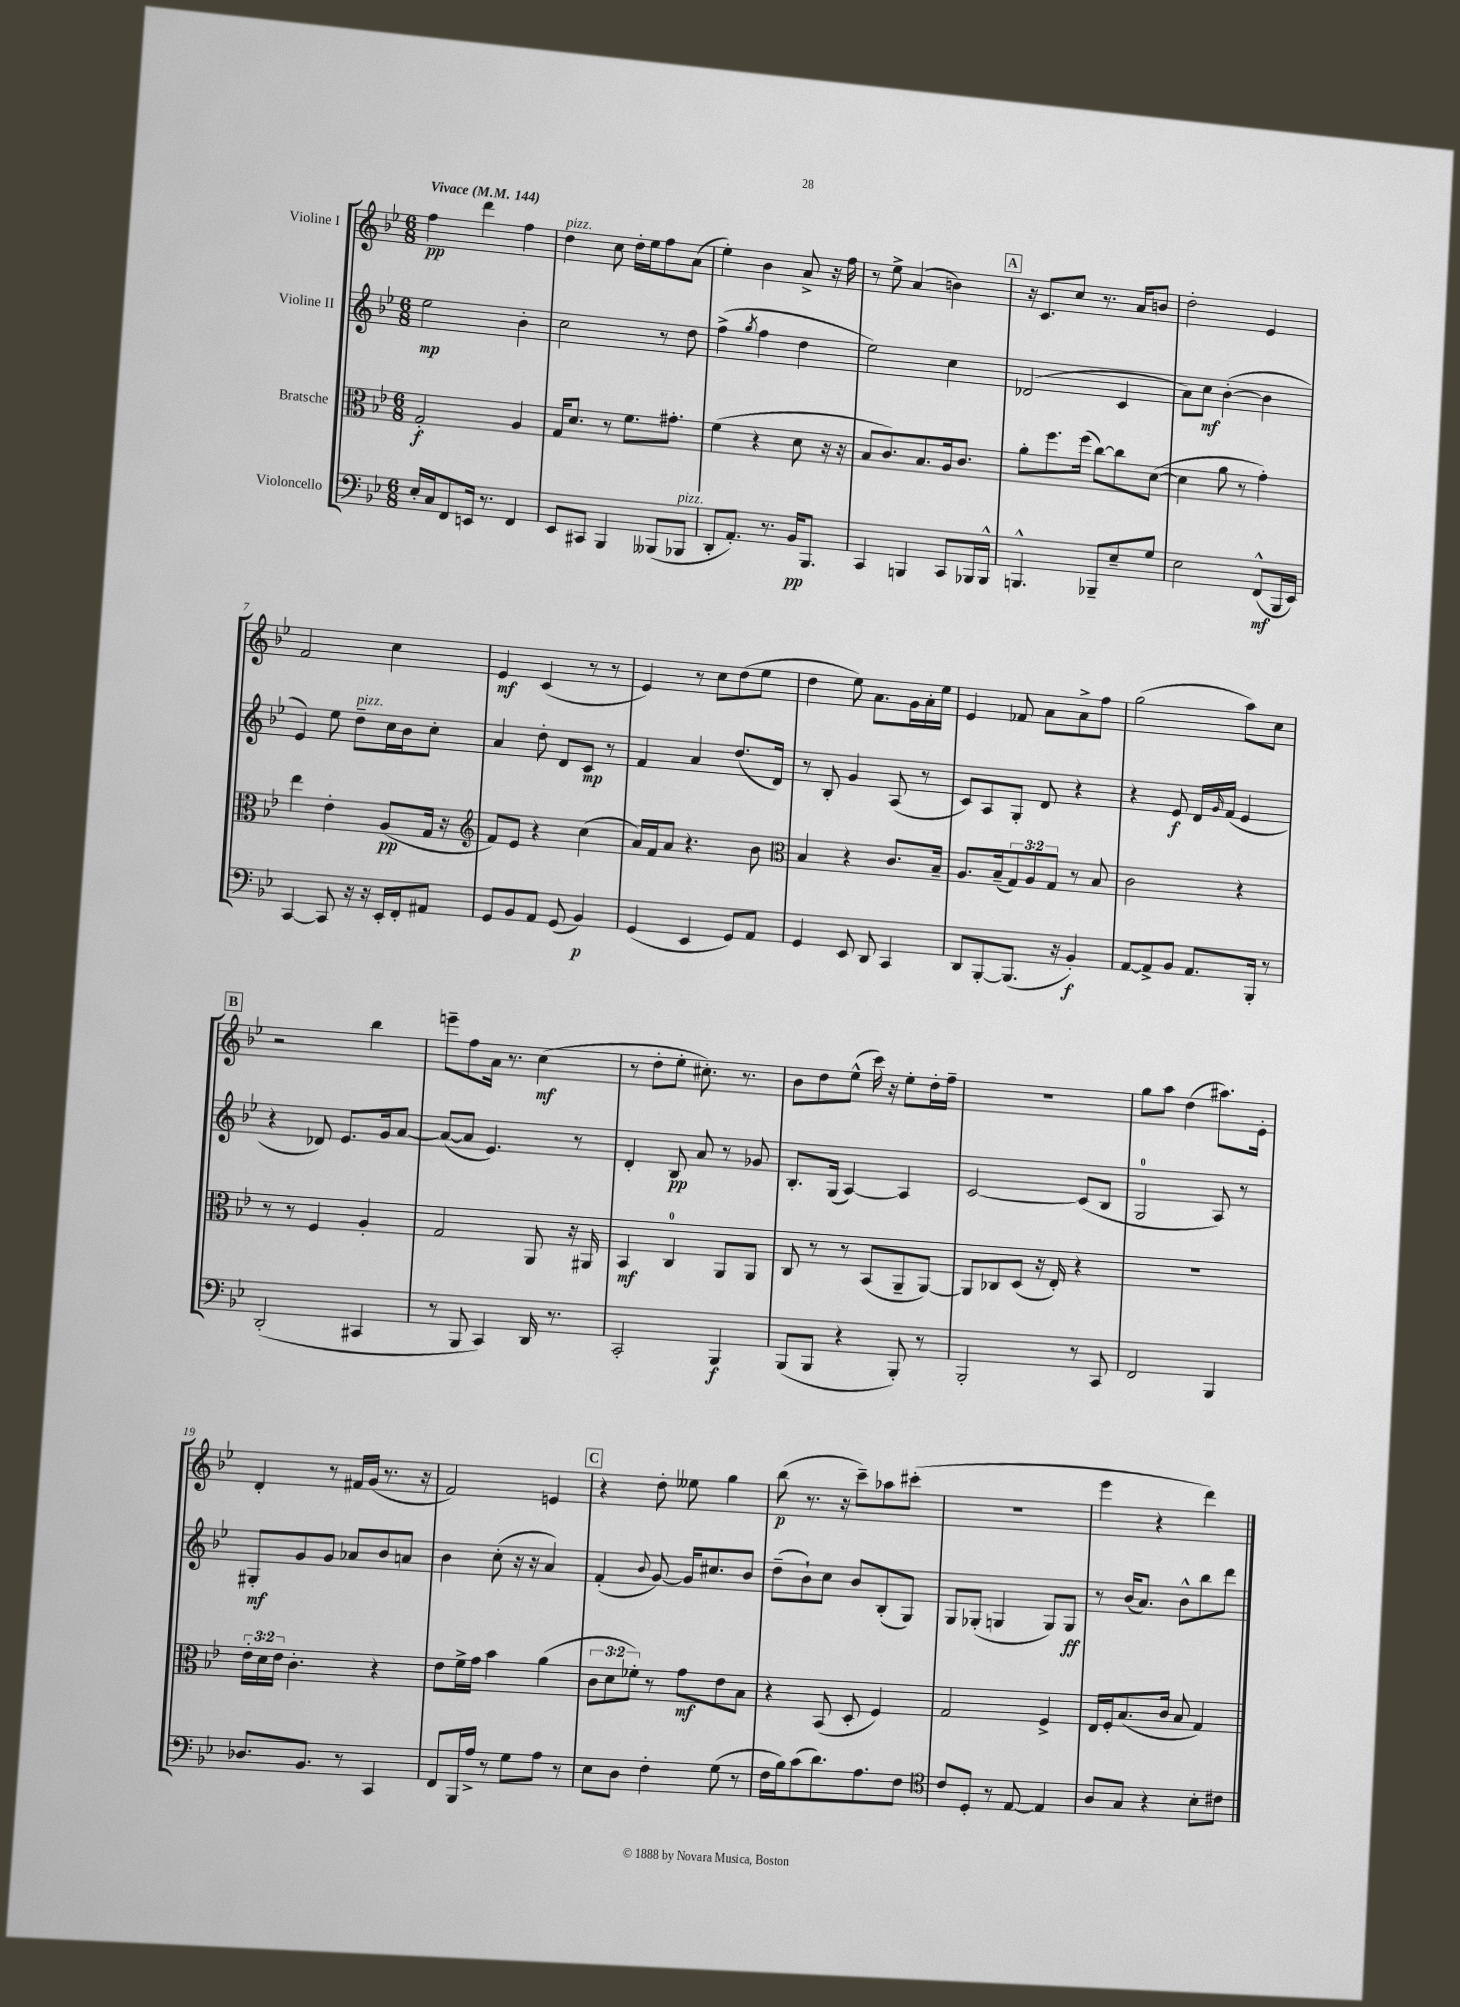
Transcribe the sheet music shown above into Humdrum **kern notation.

**kern	**kern	**kern	**kern
*staff4	*staff3	*staff2	*staff1
*clefF4	*clefC3	*clefG2	*clefG2
*k[b-e-]	*k[b-e-]	*k[b-e-]	*k[b-e-]
*M6/8	*M6/8	*M6/8	*M6/8
*MM144	*MM144	*MM144	*MM144
16E-'	2G'	2ee-	4ff
16C	.	.	.
8FF	.	.	.
16EE	.	.	4ddd
8.r	.	.	.
4FF	4A	4b-'	4ff
=	=	=	=
8EE-	16G	2cc	4dd
.	8.d	.	.
8CC#	.	.	.
4BBB-	8r	.	8cc
.	8.f	.	16dd'
.	.	.	16ee-
(8BBB--	.	8r	8ff
.	8.g#'	.	.
8BBB-	.	8dd	(8a
=	=	=	=
8DD'	(4f	(4ff^	4ee-')
8.AA')	.	.	.
.	.	8qgg	.
.	4r	4ff	4b-
8.r	.	.	.
16BB-	8d	4dd	8a^
8.BBB-	.	.	.
.	16r	.	16r
.	16r	.	16ff
=	=	=	=
4CC	8B-	2ee-)	8r
.	8.c)	.	8ee-^
4BBB	.	.	(4a
.	8.B-	.	.
8CC	16A	4cc	4b)
.	8.c	.	.
16BBB-	.	.	.
16BBB-^^	.	.	.
=	=	=	=
4.BBB^^	8a'	(2d-	16r
.	.	.	8.c
.	8.ff	.	.
.	.	.	8cc
.	(16ff	.	.
8BBB-~	[8cc)	.	8.r
8E-~	8cc]	4c	.
.	.	.	16a
8G	([8d	.	8b
=	=	=	=
2E-	4d]	8a)	2dd'
.	.	8cc	.
.	8a	([4b-'	.
.	8r	.	.
(8FF^^	4g')	4b-]	4e-
16BBB-	.	.	.
16EE-)	.	.	.
=	=	=	=
[4CC	4ee-	4e-)	2f
8CC]	4e-'	8ee-	.
16r	.	8dd~	.
16r	.	.	.
16EE-'	(8A	16cc	4cc
16FF'	.	16b-	.
8AA#	16G	8cc'	.
.	16r	.	.
=	=	=	=
*	*clefG2	*	*
8GG	8f)	4a	4e-
8BB-	8e-	.	.
8AA	4r	8dd'	(4c
(8GG	.	8d	.
4BB-)	(4cc	8c	8r
.	.	8r	8r
=	=	=	=
(4GG	16a)	4f	4e-)
.	16f	.	.
.	8a	.	.
4EE-	4.r	4a	8r
.	.	.	8cc
8GG)	.	(8.dd	(8dd
8AA	8b-	.	8ee-
.	.	16d)	.
=	=	=	=
*	*clefC3	*	*
4GG	4B-	8r	4dd
.	.	8B-'	.
8EE-	4r	4g	8ee-)
8DD	.	.	8.a
4CC	8.c	(8A	.
.	.	.	16g
.	.	8r	16a'
.	16B-~	.	16ee-
=	=	=	=
8DD	8.A	8c)	4e-
[8BBB-'	.	8A	.
.	(16B-~	.	.
(8.BBB-]	12G)	8G'	8f-
.	12A	.	.
.	.	8d	8a
.	12G	.	.
16r	.	.	.
4BB-')	8r	4r	8a^
.	8B-	.	8ff
=	=	=	=
[8AA	2c	4r	(2gg
8AA^]	.	.	.
8BB-	.	8e-	.
8.AA	.	16d	.
.	.	16qqg	.
.	.	(16f	.
.	4r	4e-	8aa)
16BBB-'	.	.	.
8r	.	.	8cc
=	=	=	=
(2DD'	8r	4r	2r
.	8r	.	.
.	4F	8d-)	.
.	.	8.e-	.
4CC#	4A'	.	4bb-
.	.	16g	.
.	.	[8a	.
=	=	=	=
8r	2G	(8a_	8eee~
8BBB-	.	8a]	8ff
4CC)	.	4.e-)	16a
.	.	.	8.r
16DD	8AA	.	(4cc
8.r	.	.	.
.	16r	8r	.
.	16AA#	.	.
=	=	=	=
2CC'	4BB-	4d'	8r
.	.	.	8dd'
.	4C	8B-	8ee-'
.	.	8a	8.cc#')
4BBB-	8AA	8r	.
.	.	.	8.r
.	8AA	8g-	.
=	=	=	=
(8BBB-	8C	8.B-'	8b-
8BBB-	8r	.	8dd
.	.	(16G	.
4r	8r	[4A)	(8ee-^^
.	(8BB-	.	16ccc)
.	.	.	16r
8BBB-')	8AA~	4A]	8ee-'
8r	[8AA)	.	16dd'
.	.	.	16ff~
=	=	=	=
2BBB-'	8AA]	[2c	2.r
.	8C-	.	.
.	(8D	.	.
.	16r	.	.
.	16E-')	.	.
8r	4r	(8c]	.
8CC	.	8B-	.
=	=	=	=
2FF	2.r	2G	8gg
.	.	.	8aa
.	.	.	(4dd
4BBB-	.	8A)	8.aa#)
.	.	8r	.
.	.	.	16e-'
=	=	=	=
8.D-	24e-'	8G#'	4d'
.	24d	.	.
.	24e-	.	.
.	4.c'	8g	.
8.BB-	.	.	.
.	.	8g	8r
8r	.	8a-	16f#
.	.	.	(16g
4CC	4r	8b-	8.r
.	.	8a	.
.	.	.	16r
=	=	=	=
8FF	8e-	4b-	2f)
16BBB-	16f^	.	.
16A^	16g	.	.
8r	4b-	(8cc'	.
8G	.	16r	.
.	.	16r	.
8A	(4a	4a)	4e
8r	.	.	.
=	=	=	=
8E-	12c	(4f'	4r
.	12d	.	.
8D	.	.	.
.	12f-')	.	.
.	.	8qqb-	.
4F'	8r	[8g)	8dd'
.	8g	16g]	8ee--
.	.	8.cc#	.
(8G	8e-	.	4gg
8r	8B-	8b-	.
=	=	=	=
16F	4r	(8dd~	(8bb-
16B-)	.	.	.
(8c	.	8b-`)	8.r
8.d)	(8BB-	8cc	.
.	.	.	16r
.	8D'	8b-	8ccc~)
8.A	.	.	.
.	4F)	(8B-'	8aa-
8F	.	8G)	(8ccc#'
=	=	=	=
*clefC4	*	*	*
8c	2G	8G	2.r
8D'	.	(8G-'	.
8r	.	4G	.
[8E-	.	.	.
4E-]	4F^	8G)	.
.	.	8G	.
=	=	=	=
8A	16E-	8r	4eee-
.	16F'	.	.
8G	(8.B-	(16b-	.
.	.	8.a)	.
4r	.	.	4r
.	16c	.	.
.	8B-	8b-^^	.
8B-'	4G)	8bb-	4ddd)
8c#	.	8ddd	.
==	==	==	==
*-	*-	*-	*-
